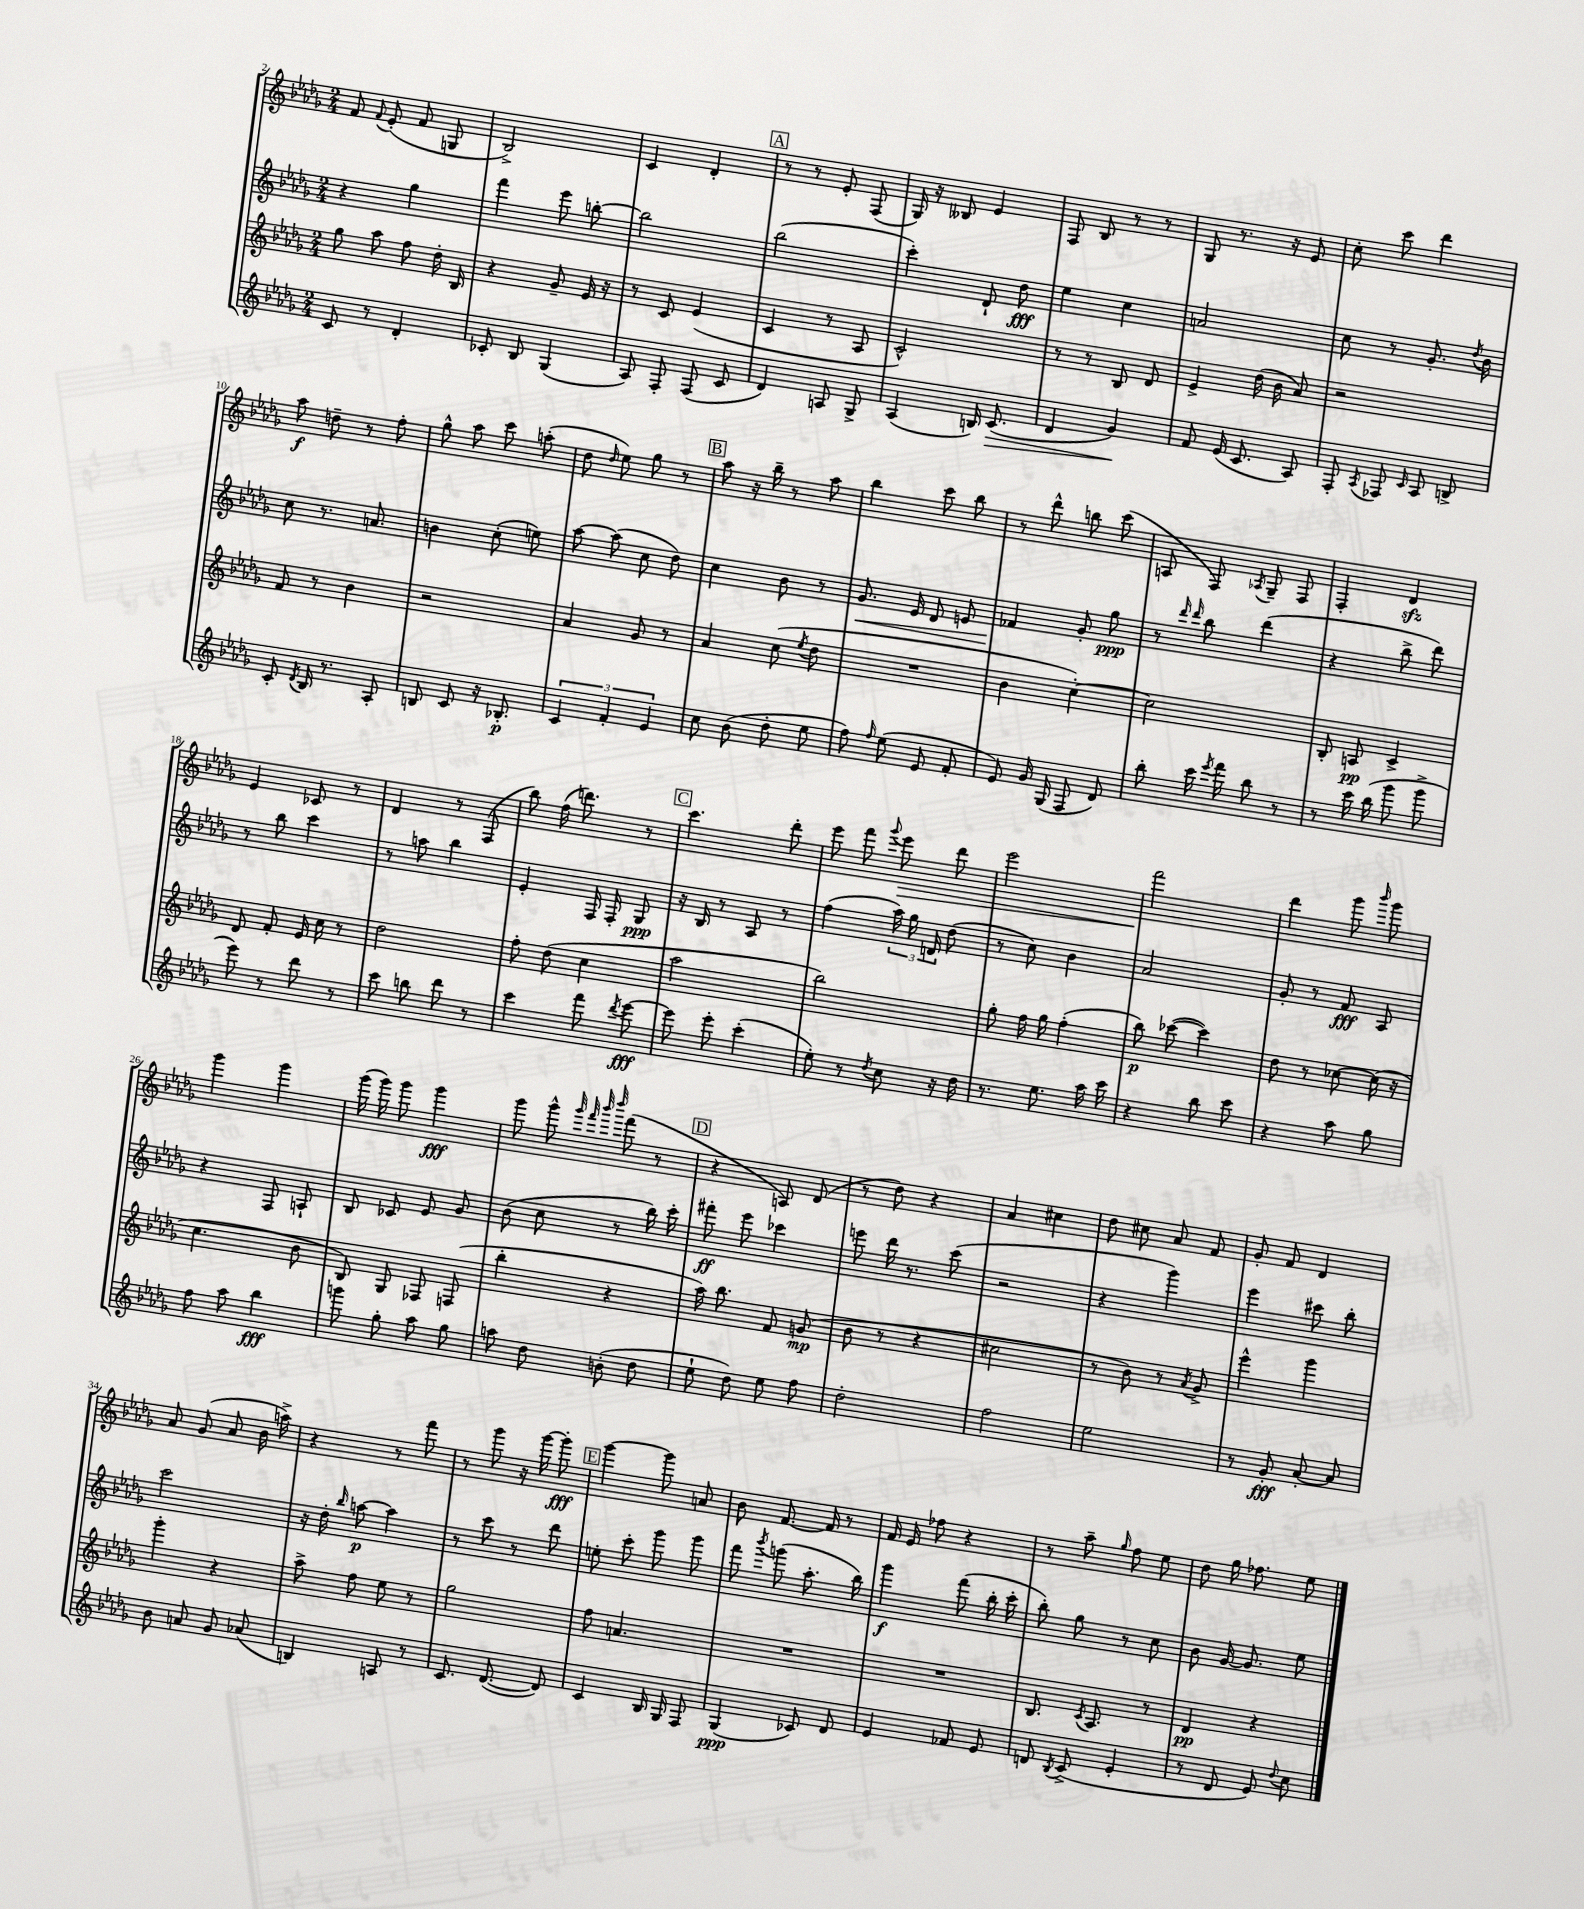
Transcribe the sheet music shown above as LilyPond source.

<<
\new StaffGroup <<
\new Staff = "s0" {
    \clef treble \key des \major \numericTimeSignature \time 2/4
    \autoBeamOff f'8 \appoggiatura { f'8 } ees'8-.( f'8 g8 |
    bes2->) |
    c'4 des'4-. |
    \mark \markup { \box "A" } r8 r8 ees'8-. f8( |
    ges16) r16 beses8 ees'4 |
    f8 bes8 r8 r8 |
    ges8 r8. r16 ees'8 |
    c''8-. c'''8 des'''4 |
    aes''8\f d''8-- r8 f''8-. |
    ges''8-^ aes''8 c'''8 a''8-.( |
    des''8 \grace { des''16 } ees''8) ges''8 r8 |
    \mark \markup { \box "B" } aes''8 r16 bes''16-- r8 aes''8 |
    bes''4 c'''8 bes''8 |
    r8 des'''8-^ b''8 c'''8( |
    a8 f8) \acciaccatura { aes8 } ges8-- f8 |
    f4-. des'4\sfz |
    ees'4 ces'8 r8 |
    des'4 r8 f8( |
    bes''8) f''16( d'''8.) r8 |
    \mark \markup { \box "C" } c'''4. des'''8-. |
    ees'''8 f'''8 \appoggiatura { ges'''8 } ees'''8\> des'''8 |
    ees'''2 |
    f'''2\! |
    des'''4 ges'''8 \grace { bes'''16 } ges'''8 |
    ges'''4 ges'''4 |
    ges'''16( ges'''16) ges'''8 ges'''4\fff |
    ges'''8 ges'''8-^ \grace { ges'''32 f'''32 bes'''32 des''''32 } f'''8( r8 |
    \mark \markup { \box "D" } r4 a8) des'8( |
    r8 des''8) r4 |
    aes'4 cis''4 |
    des''8 cis''8 aes'8 f'8 |
    ges'8-. f'8 des'4 |
    aes'8 ges'8( aes'8 bes'16 a''16->) |
    r4 r8 f'''8 |
    r8 ges'''8 r16 ges'''16~ ges'''8-.\fff |
    \mark \markup { \box "E" } ges'''4~ ges'''8 a'8 |
    bes'8 f'8.~ f'16 r8 |
    f'16 ees'16 fes''8 r4 |
    r8 aes''8-- \grace { ges''16 } f''8 ees''8 |
    des''8 ges''16 fes''8. ees''8 \bar "|." |
}
\new Staff = "s1" {
    \clef treble \key des \major \numericTimeSignature \time 2/4
    \autoBeamOff r4 ges''4 |
    f'''4 ees'''8 b''8~-. |
    b''2 |
    \mark \markup { \box "A" } bes''2( |
    c'''4-.) des'8-! des''8\fff |
    ees''4 c''4 |
    a'2 |
    c''8 r8 ges'8.-. \acciaccatura { des''8 } bes'16 |
    c''8 r8. a'8. |
    b'4 c''8-.( e''8) |
    aes''8~ aes''8( c''8 des''8) |
    \mark \markup { \box "B" } c''4 bes'8 r8 |
    ges'8.\< ees'16 des'8 e'8 |
    fes'4\! ges'8-. ges''8\ppp |
    r8 \grace { des'''16 des'''16 } bes''8 des'''4( |
    r4 bes''8-> des'''8) |
    r8 bes''8 c'''4 |
    r8 a''8 bes''4 |
    ees'4-. f16 f16-. ges8\ppp |
    \mark \markup { \box "C" } r16 bes16 r8 aes8 r8 |
    f''4( \tuplet 3/2 { aes''16) ges''16 d'16 } des''8( |
    r8 c''8) bes'4 |
    aes'2 |
    ges'8-. r8 f'8\fff aes8 |
    r4 f8 a8-! |
    bes8 ces'8 ees'8 ges'8 |
    bes'8( c''8 r8 bes''16) c'''16-. |
    \mark \markup { \box "D" } fis'''8-.\ff ees'''8 ces'''4 |
    e'''8 des'''16 r8. c'''8( |
    r2 |
    r4 ges'''4) |
    ees'''4 cis'''8 bes''8-. |
    c'''2 |
    r16 des''16-. \grace { bes''16 } a''8~\p a''4 |
    r8 c'''8 r8 des'''8 |
    \mark \markup { \box "E" } e''8-. c'''8-. ges'''8 ges'''8 |
    f'''8 \acciaccatura { bes'''8 } g'''8( aes''8.-. bes''16) |
    ges'''4\f f'''8( bes''16-. c'''16-. |
    bes''8-.) ges''8 r8 c''8 |
    bes'8 ges'16~ ges'8. ees''8 \bar "|." |
}
\new Staff = "s2" {
    \clef treble \key des \major \numericTimeSignature \time 2/4
    \autoBeamOff ges''8 aes''8 f''8 des''16-. bes16 |
    r4 ges'8-- ees'16 r16 |
    r8 c'8 ees'4( |
    \mark \markup { \box "A" } c'4 r8 aes8 |
    c'2-^) |
    r8 r8 bes8 des'8 |
    ees'4-> des''16( bes'16 aes'8) |
    r2 |
    f'8 r8 bes'4 |
    r2 |
    aes'4 ges'8 r8 |
    \mark \markup { \box "B" } aes'4 c''8( \acciaccatura { ees''8 } des''8 |
    R2 |
    bes'4 c''4~-.) |
    c''2 |
    bes8-. a8\pp c'4-> |
    des'8 f'8-. ees'16 c''16 r8 |
    des''2 |
    f''8-. des''8( c''4 |
    \mark \markup { \box "C" } aes''2 |
    bes''2) |
    ges''8-. f''16 ges''16 f''4-.( |
    bes''8\p) ces'''8~( ces'''4) |
    des''8 r8 ces''8~ ces''16( r16 |
    c''4. bes'8 |
    bes8) ges8 fes8 f8( |
    bes''4-. r4 |
    \mark \markup { \box "D" } aes''16) bes''8. f'8 g'8\mp( |
    bes'8 r8 r4 |
    cis''2 |
    r8 bes'8) r8 \acciaccatura { aes'8 } ges'8-> |
    ees'''4-^ ges'''4 |
    ges'''4-. r4 |
    aes''8-> f''8 ees''8 r8 |
    ges''2 |
    \mark \markup { \box "E" } f''8 a'4. |
    R2 |
    R2 |
    bes8. \acciaccatura { c'8 } aes8. r8 |
    des'4\pp r4 \bar "|." |
}
\new Staff = "s3" {
    \clef treble \key des \major \numericTimeSignature \time 2/4
    \autoBeamOff c'8 r8 des'4-. |
    ces'8-. bes8 ges4( |
    aes8) f8-. f8( c'8 |
    \mark \markup { \box "A" } des'4) a8 ges8-> |
    aes4( b16) c'8.\>( |
    des'4 ges'4\!) |
    f'8 ees'16( c'8. aes8) |
    f8-. \acciaccatura { aes8 } fes8 \grace { c'16 } aes8 b8-> |
    c'8-. \acciaccatura { des'8 } bes16 r8. aes8-. |
    b8 c'8 r16 bes8.-.\p |
    \tuplet 3/2 { c'4 f'4-. ees'4 } |
    \mark \markup { \box "B" } c''8 bes'8( des''8-. ees''8 |
    f''8) \grace { f''16 } ees''8( ees'8 f'8-. |
    ees'8) ges'16 ges16( f8 des'8) |
    bes''8-. c'''16 \acciaccatura { ees'''8 } f'''16 bes''8 r8 |
    r8 c'''16 bes''16( ges'''8 ges'''8-> |
    ees'''8) r8 des'''8 r8 |
    c'''8 b''8 des'''8 r8 |
    c'''4 f'''8 \acciaccatura { des'''8 } ees'''8~\fff |
    \mark \markup { \box "C" } ees'''8 ees'''8-. c'''4-.( |
    ees''8-.) r8 \acciaccatura { des''8 } c''8 r16 des''16 |
    r8. ees''8. aes''16 c'''16 |
    r4 bes''8 c'''8 |
    r4 aes''8 ges''8 |
    f''8 aes''8 bes''4\fff |
    g'''8 ges''8-. aes''8 ges''8 |
    a''8 des''8 b'8-.( des''8 |
    \mark \markup { \box "D" } ees''8-! des''8) ees''8 f''8 |
    des''2-. |
    f''2 |
    ees''2 |
    r8 ges'8-.\fff aes'8~-. aes'8 |
    bes'8 a'8 ges'8 aes'8( |
    b4) a8 r8 |
    c'8. des'8.~( des'8) |
    \mark \markup { \box "E" } c'4 bes16 ges16 f8 |
    ges4\ppp( ces'8) des'8 |
    ees'4 fes'8 ees'8 |
    d'8 \acciaccatura { bes8 } c'8->( ees'4-. |
    r8 des'8 ees'8) \appoggiatura { des''8 } c''8 \bar "|." |
}
>>
>>
\layout { \context { \Score currentBarNumber = #2 } }
